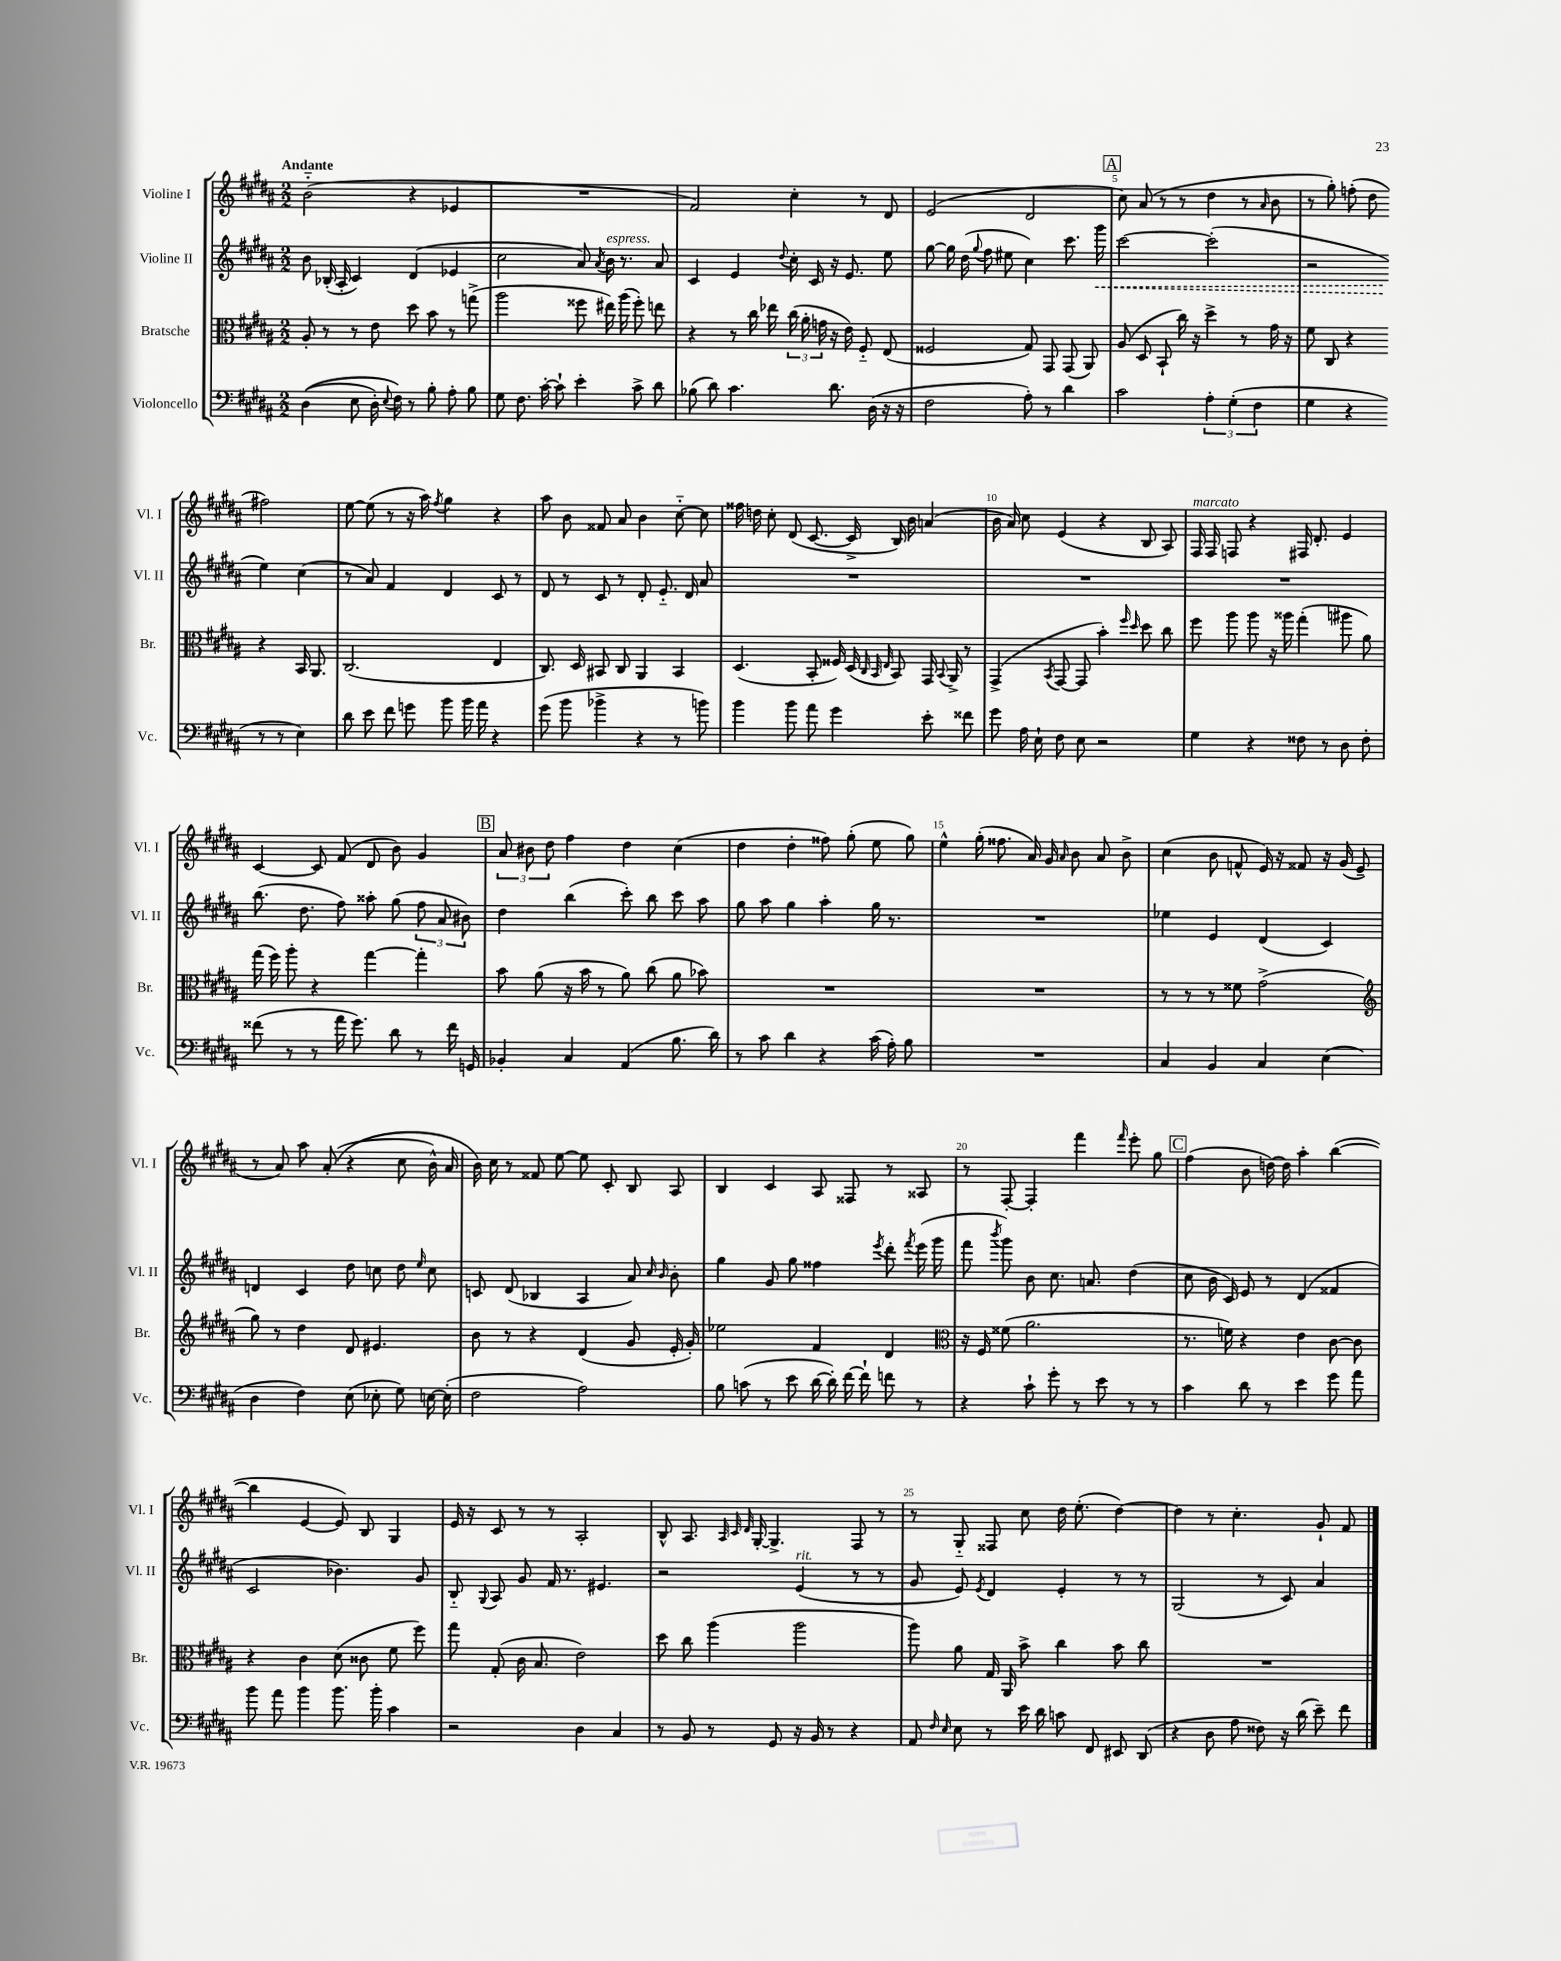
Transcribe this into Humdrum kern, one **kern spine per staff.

**kern	**kern	**kern	**kern
*staff4	*staff3	*staff2	*staff1
*clefF4	*clefC3	*clefG2	*clefG2
*k[f#c#g#d#a#]	*k[f#c#g#d#a#]	*k[f#c#g#d#a#]	*k[f#c#g#d#a#]
*M2/2	*M2/2	*M2/2	*M2/2
&((4D#	8A#'	8b	(2b'~
.	8r	(16B-'	.
.	.	16A#'	.
8E	8r	4c#)	.
16D#')	8e	.	.
8qqE	.	.	.
16F#&)	.	.	.
8r	8dd#	(4d#	4r
8B'	8b	.	.
8A#'	8r	4e-	4e-
8B	(8gg^	.	.
=	=	=	=
8G#	2aa#	2cc#	1r
8.F#	.	.	.
[16c#'	.	.	.
8c#`]	.	.	.
4e'	8ff##	8a#)	.
.	.	8qa#	.
.	16ee#)	16b	.
.	(16aa#	8.r	.
8c#^	8ff##')	.	.
8d#	8ee	8a#	.
=	=	=	=
(8B-	4r	4c#	2f#)
8d#)	.	.	.
4.c#	8r	4e	.
.	16cc#	.	.
.	16ee-	.	.
.	.	8qqdd#	.
.	(24cc#	16cc#'	4cc#'
.	24a#'	.	.
.	.	16c#	.
.	24g	.	.
8.d#	16r	16r	.
.	16e)	8.e	.
.	8F#'~	.	8r
(16D#	.	.	.
16r	(8E	8ee	8d#
16r	.	.	.
=	=	=	=
2F#	2F##	[8gg#	(2e
.	.	16gg#]	.
.	.	(16dd#	.
.	.	8qqgg#	.
.	.	8ff#	.
.	.	8ee#	.
8A#')	8G#)	4cc#)	2d#
8r	8GG#	.	.
4d#	(8GG#	8.ccc#	.
.	8AA#)	.	.
.	.	16ggg#	.
=	=	=	=
2c#	(8A#	[2ccc#	8cc#)
.	8D#	.	(8a#
.	8BB`	.	8r
.	16cc#)	.	8r
.	16r	.	.
6A#'	4dd#^	(2ccc#']	4dd#
(6G#'	.	.	.
.	8r	.	8r
6F#	.	.	.
.	.	.	16qqa#
.	16g#	.	8b
.	16r	.	.
=	=	=	=
4G#	8f#	2r	8r
.	8C#	.	8gg#')
4r	4r	.	(8ff'
.	.	.	8dd#
8r	4r	4ee)	2ff#)
8r	.	.	.
4E)	16BB	(4cc#	.
.	8.AA#	.	.
=	=	=	=
8d#	(2.C#	8r	[8ee
8e	.	8a#)	(8ee]
8f#	.	4f#	8r
8g	.	.	16r
.	.	.	16aa#)
.	.	.	8qff#
8b	.	4d#	4gg#
16b	.	.	.
16a#	.	.	.
4r	4E	8c#	4r
.	.	8r	.
=	=	=	=
(8g#	8.C#)	8d#	8aa#
8b	.	8r	8b
.	16D#	.	.
4b-^	8BB#	8c#	8f##
.	8C#	8r	8a#
4r	4AA#	8d#'	4b
.	.	8.e'~	.
8r	4BB#	.	[8cc#'~
.	.	16d#	.
8b)	.	8a#	8cc#]
=	=	=	=
4b	(4.D#	1r	16ff##
.	.	.	16dd
.	.	.	8cc#'
8b	.	.	(8d#
8a#	8BB'	.	[8.c#
4g#	16F##)	.	.
.	(16D#	.	16c#^]
.	32qqC#	.	.
.	32qqBB	.	.
.	32qqE	.	.
.	8BB)	.	16B)
.	.	.	16b
8e'	16GG#	.	(4a
.	8qqBB	.	.
.	16AA#^	.	.
8f##	8r	.	.
=	=	=	=
8g#	(4GG#^	1r	16b
.	.	.	16a#)
16A#	.	.	8cc#
16E`	.	.	.
.	8qBB	.	.
8F#	[8GG#	.	(4e
8E	8GG#]	.	.
2r	4b')	.	4r
.	16qqff#	.	.
.	16qqdd#	.	.
.	8dd#	.	8B
.	8cc#	.	8A#)
=	=	=	=
4G#	8ff#	1r	16F#
.	.	.	16F#
.	8aa#	.	8F
4r	8aa#	.	4r
.	16r	.	.
.	16aa##	.	.
8F##	(4gg#'	.	16F#
.	.	.	8.d#'
8r	.	.	.
8D#	8aa#	.	4e
8F##'	8a#)	.	.
=	=	=	=
(8f##	(16gg#	(8.bb	[4c#
.	16ff#)	.	.
8r	8aa#'	.	.
.	.	8.dd#	.
8r	4r	.	8c#]
16a#	.	8ff#)	(8f#
8.g#)	.	.	.
.	[4gg#	8aa##'	8d#
8d#	.	(8gg#	8b)
8r	4gg#']	12ff#	4g#
.	.	12a#	.
16f##	.	.	.
.	.	12b#)	.
16GG	.	.	.
=	=	=	=
4BB-'	8b	4dd#	12a#
.	.	.	12b#
.	(8a#	.	.
.	.	.	12dd#
4C#	16r	(4bb	4ff#
.	16b	.	.
.	8r	.	.
(4AA#	8a#)	8ccc#')	4dd#
.	(8cc#	8bb	.
8.B	8a#	8ccc#	(4cc#
.	8b-)	8aa#	.
16d#)	.	.	.
=	=	=	=
8r	1r	8gg#	4dd#
8c#	.	8aa#	.
4d#	.	4gg#	4dd#'
4r	.	4aa#'	8ff##)
.	.	.	(8gg#'
(16c#	.	16gg#	8ee
16A#')	.	8.r	.
8B	.	.	8gg#)
=	=	=	=
1r	1r	1r	4ee^^
.	.	.	(16gg#'
.	.	.	8.ff##
.	.	.	16a#)
.	.	.	16g#
.	.	.	16qqa#
.	.	.	8b
.	.	.	8a#
.	.	.	8b^
=	=	=	=
4C#	8r	4ee-	(4cc#
.	8r	.	.
4BB	8r	4e	8b
.	8f##	.	8f^^
4C#	(2g#^	(4d#	16e)
.	.	.	16r
.	.	.	8f##
(4E	.	4c#)	16r
.	.	.	(16g#
.	.	.	8e~
=	=	=	=
*	*clefG2	*	*
4D#	8gg#)	4d	8r
.	8r	.	8a#)
4F#)	4dd#	4c#	8aa#
.	.	.	&((8a#'
(8E	8d#	8dd#	4r
8E-'	4.e#	8cc	.
8G#)	.	8dd#	8cc#
.	.	16qqee	.
[16E	.	8cc	16b^^)
(16E']	.	.	16a#
=	=	=	=
2F#	8b	8c	16b&)
.	.	.	16cc#
.	8r	(8d#	8r
.	4r	4B-	8f##
.	.	.	[8ee
2A#)	(4d#	4A#	8ee]
.	.	.	8c#'
.	8g#	8a#)	8B
.	.	16qqcc#	.
.	.	16qqb	.
.	16e'	8b'	8A#
.	16g#')	.	.
=	=	=	=
8B	2ee-	4gg#	4B
(8c	.	.	.
8r	.	8g#	4c#
8e	.	8gg#	.
[16d#	4f#	4ff##	8A#
16d#'])	.	.	.
[16f#	.	.	8F##
16f#`]	.	.	.
.	.	8qeee	.
8f	4d#	8ddd#'	8r
.	.	8qfff#	.
8r	.	(16eee	8A##
.	.	16ggg#	.
=	=	=	=
*	*clefC3	*	*
4r	16r	8fff#	8r
.	16F#	.	.
.	.	8qbbb	.
.	(8f##	8ggg#)	[8F#'
8c#`	2.a#	8b	4F#']
8g#'	.	8.cc#	.
8r	.	.	4fff#
.	.	8.a	.
8e	.	.	.
.	.	.	16qqfff#
8r	.	(4dd#	8eee'
8r	.	.	8gg#
=	=	=	=
4c#	8.r	8cc#	(4ff#
.	.	16b	.
.	16f)	16c#)	.
8d#	4r	8e	8b
8r	.	8r	[16dd)
.	.	.	16dd]
4e	4e	(4d#	4aa#'
8g#	[8c#	4f##	([4bb
8a#	8c#]	.	.
=	=	=	=
8b	4r	2c#	4bb]
8a#	.	.	.
4b	4c#	.	[4e
8.b	(8d#	4.b-)	8e])
.	8c##	.	8B
16b'	.	.	.
4c#	8f#	.	4G#
.	8ff#)	8g#	.
=	=	=	=
2r	8gg#	8B'~	16e
.	.	.	16r
.	.	8qqG#	.
.	(8G#'	8A#	8c#
.	16c#	8g#	8r
.	8.B	.	.
.	.	16f#	8r
.	.	8.r	.
4D#	2e)	.	2A#'
.	.	4.e#	.
4C#	.	.	.
=	=	=	=
8r	8dd#	2r	8B^^
8BB	8cc#	.	8.A#
8r	(4aa#	.	.
.	.	.	32qqA#
.	.	.	32qqc#
.	.	.	32qqd#
.	.	.	[16G#'
8GG#	.	.	4.G#^]
16r	2aa#	(4e	.
16BB	.	.	.
8r	.	.	.
4r	.	8r	8F#
.	.	8r	8r
=	=	=	=
8AA#	8aa#)	8g#	8r
16qqF#	.	.	.
16qqE	.	.	.
8E	8a#	8e)	8G#'~
.	.	8qe	.
8r	16G#	4d#	8F##
.	16AA#	.	.
16e	8b^	.	8cc#
16d#	.	.	.
8c	4cc#	4e'	16dd#
.	.	.	(8.ee'
8FF#	.	.	.
8EE#	8b	8r	[4dd#)
(8DD#	8cc#	8r	.
=	=	=	=
4r	1r	(2G#	4dd#]
8D#	.	.	8r
8A#	.	.	4.cc#'
8F##)	.	8r	.
16r	.	8c#)	.
(16d#	.	.	.
8e~)	.	4a#	8g#`
8f#	.	.	8f#
==	==	==	==
*-	*-	*-	*-
